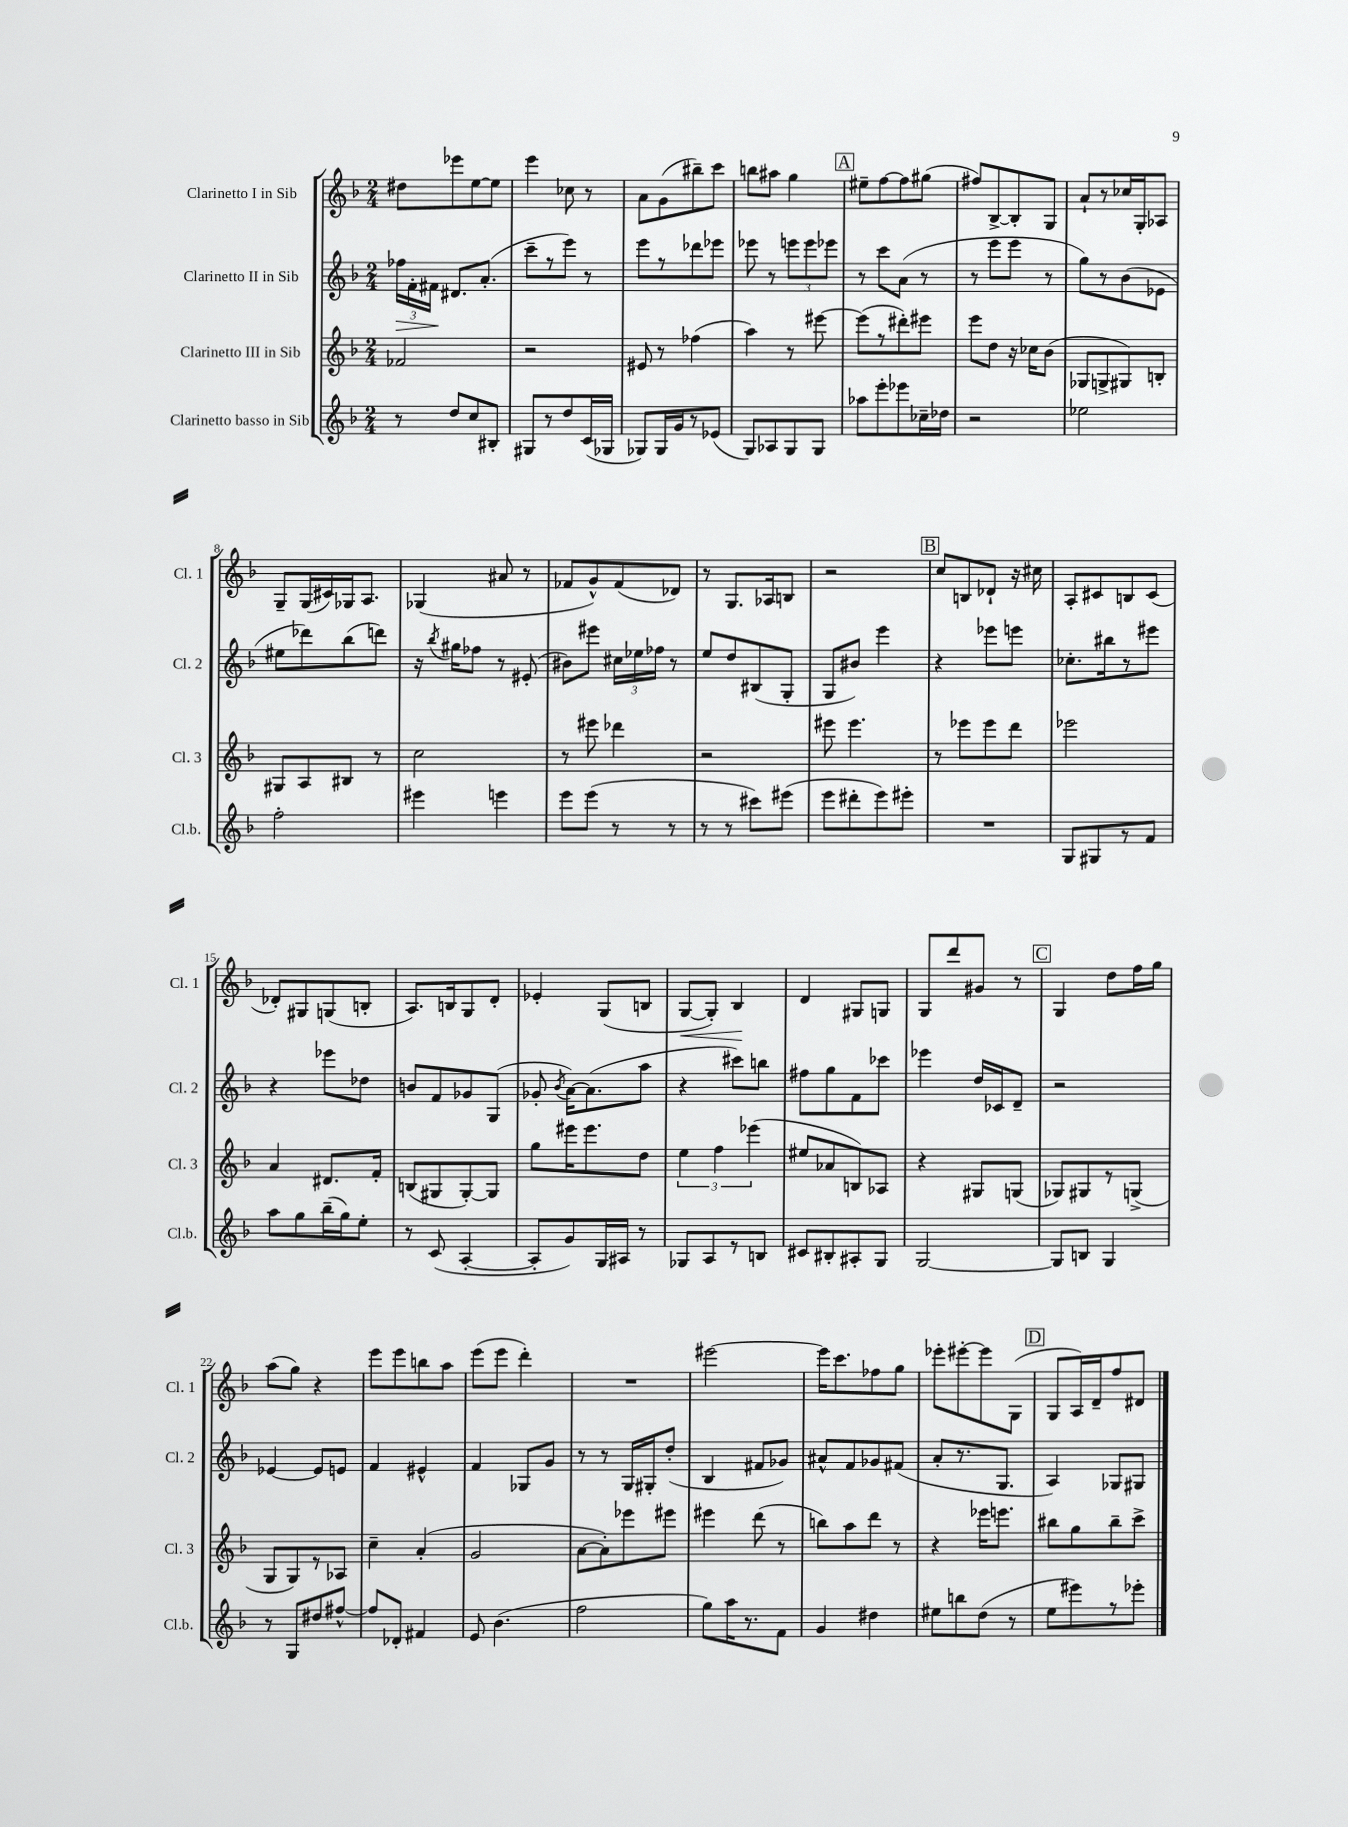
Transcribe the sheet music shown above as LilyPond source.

<<
\new StaffGroup <<
\new Staff = "s0" \with { instrumentName = "Clarinetto I in Sib" shortInstrumentName = "Cl. 1" } {
    \clef treble \key f \major \numericTimeSignature \time 2/4
    \autoBeamOff dis''8[ ees'''8 e''8~ e''8] |
    e'''4 ces''8 r8 |
    a'8[ g'8( bis''8--) c'''8] |
    b''8[ ais''8] g''4 |
    \mark \markup { \box "A" } eis''8[-- f''8~ f''8 gis''8]( |
    fis''8[) bes8~-> bes8-. g8] |
    a'8[-! r8 ces''16 g16-. aes8] |
    g8[-- g16( cis'16) ges16 a8.] |
    ges4( ais'8 r8 |
    fes'8[ g'8-^) fes'8( des'8]) |
    r8 g8.[ aes16 b8] |
    r2 |
    \mark \markup { \box "B" } c''8[ b8 des'8]-! r16 cis''16 |
    a8[-. cis'8 b8 cis'8]( |
    des'8[-.) gis8 g8( b8]-. |
    a8.[) b16 g8 d'8]-. |
    ees'4-. g8[( b8] |
    g8[~\< g8]-.) bes4\! |
    d'4 gis8[ g8] |
    g8[ d'''8 gis'8] r8 |
    \mark \markup { \box "C" } g4 d''8[ f''16 g''16] |
    a''8[( g''8]) r4 |
    e'''8[ e'''8 b''8 a''8] |
    e'''8[( e'''8] d'''4-.) |
    R2 |
    eis'''2~ |
    eis'''16[ c'''8. fes''8 g''8] |
    ees'''8[-. eis'''8~-. eis'''8 g8]( |
    \mark \markup { \box "D" } g8[ a16) d'16-- f''8 dis'8] \bar "|." |
}
\new Staff = "s1" \with { instrumentName = "Clarinetto II in Sib" shortInstrumentName = "Cl. 2" } {
    \clef treble \key f \major \numericTimeSignature \time 2/4
    \autoBeamOff \tuplet 3/2 { fes''16[\> f'16-. fis'16]\! } dis'8.[ a'8.]-.( |
    c'''8[-- r8 e'''8]) r8 |
    e'''8[ r8 des'''8 ees'''8] |
    ees'''8 r8 \tuplet 3/2 { e'''8[ e'''8 ees'''8] } |
    \mark \markup { \box "A" } r8 c'''8[ a'8]( r8 |
    r8 e'''8[ e'''8] r8 |
    g''8[) r8 bes'8( ees'8] |
    eis''8[ des'''8) bes''8( d'''8]) |
    r16 \acciaccatura { bes''8 } gis''16[ fes''8] r8 eis'8-.( |
    bis'8[) eis'''8] \tuplet 3/2 { cis''16[ ees''16 fes''16] } r8 |
    e''8[ d''8 bis8( g8]-. |
    g8[ bis'8]) e'''4 |
    \mark \markup { \box "B" } r4 ees'''8[ e'''8] |
    ces''8.[-. bis''16 r8 eis'''8] |
    r4 ees'''8[ des''8] |
    b'8[ f'8 ges'8 g8]( |
    ges'8-. \acciaccatura { bes'8 } a'16[~) a'8.( a''8] |
    r4 cis'''8[) b''8] |
    fis''8[ g''8 f'8 ces'''8] |
    ees'''4 d''16[ ces'16 d'8]-- |
    \mark \markup { \box "C" } r2 |
    ees'4~ ees'8[ e'8] |
    f'4 eis'4-^ |
    f'4 ges8[ g'8] |
    r8 r8 g16[ gis16-. d''8]-.( |
    bes4 fis'8[ ges'8]) |
    ais'8[-^ f'8 ges'8 fis'8]( |
    a'8[-. r8. g8.] |
    \mark \markup { \box "D" } a4) ges8[ gis8] \bar "|." |
}
\new Staff = "s2" \with { instrumentName = "Clarinetto III in Sib" shortInstrumentName = "Cl. 3" } {
    \clef treble \key f \major \numericTimeSignature \time 2/4
    \autoBeamOff fes'2 |
    r2 |
    eis'8 r8 fes''4( |
    a''4) r8 eis'''8~ |
    \mark \markup { \box "A" } eis'''8[( r8 dis'''8-.) eis'''8] |
    e'''8[ d''8] r16 ces''16[ bes'8]( |
    ges8[ g8-> gis8) b8]-. |
    gis8[ a8 bis8] r8 |
    c''2 |
    r8 eis'''8 des'''4 |
    r2 |
    eis'''8 eis'''4. |
    \mark \markup { \box "B" } r8 ees'''8[ ees'''8 d'''8] |
    ees'''2 |
    a'4 dis'8.[ f'16]-. |
    b8[( gis8 gis8~-.) gis8] |
    g''8[ eis'''16 eis'''8. d''8] |
    \tuplet 3/2 { e''4 f''4 ees'''4( } |
    eis''8[ aes'8 b8) aes8] |
    r4 gis8[ g8]( |
    \mark \markup { \box "C" } ges8[) gis8 r8 g8]->( |
    g8[ g8) r8 aes8] |
    c''4-- a'4-.( |
    g'2 |
    a'8[~ a'8-.) ees'''8 eis'''8] |
    eis'''4 d'''8( r8 |
    b''8[) a''8 d'''8] r8 |
    r4 ees'''16[ e'''8.] |
    \mark \markup { \box "D" } bis''8[ g''8 bis''8-- c'''8]-> \bar "|." |
}
\new Staff = "s3" \with { instrumentName = "Clarinetto basso in Sib" shortInstrumentName = "Cl.b." } {
    \clef treble \key f \major \numericTimeSignature \time 2/4
    \autoBeamOff r8 d''8[ c''8 bis8]-. |
    gis8[ r8 d''8 c'16( ges16] |
    ges8[) ges16 g'16 r8 ees'8]( |
    g8[) aes8 g8 g8] |
    \mark \markup { \box "A" } aes''8[ e'''8-. ees'''8 ces''16-- des''16] |
    r2 |
    ees''2 |
    f''2-. |
    eis'''4 e'''4 |
    e'''8[ e'''8]( r8 r8 |
    r8 r8 cis'''8[) eis'''8]( |
    e'''8[ dis'''8-. e'''8) eis'''8]-. |
    \mark \markup { \box "B" } R2 |
    g8[ gis8 r8 f'8] |
    a''8[ g''8 bes''16--( g''16) e''8]-. |
    r8 c'8( a4~-. |
    a8[-. g'8) g16 ais16] r8 |
    ges8[ a8 r8 b8] |
    cis'8[ bis8-. ais8-. g8] |
    g2~ |
    \mark \markup { \box "C" } g8[ b8] g4 |
    r8 g8[ dis''8 fis''8]~-^ |
    fis''8[ des'8]-. fis'4 |
    e'8 bes'4.( |
    f''2 |
    g''8[) a''16 r8. f'8] |
    g'4 dis''4 |
    eis''8[ b''8 d''8]( r8 |
    \mark \markup { \box "D" } e''8[ eis'''8) r8 ees'''8]-. \bar "|." |
}
>>
>>
